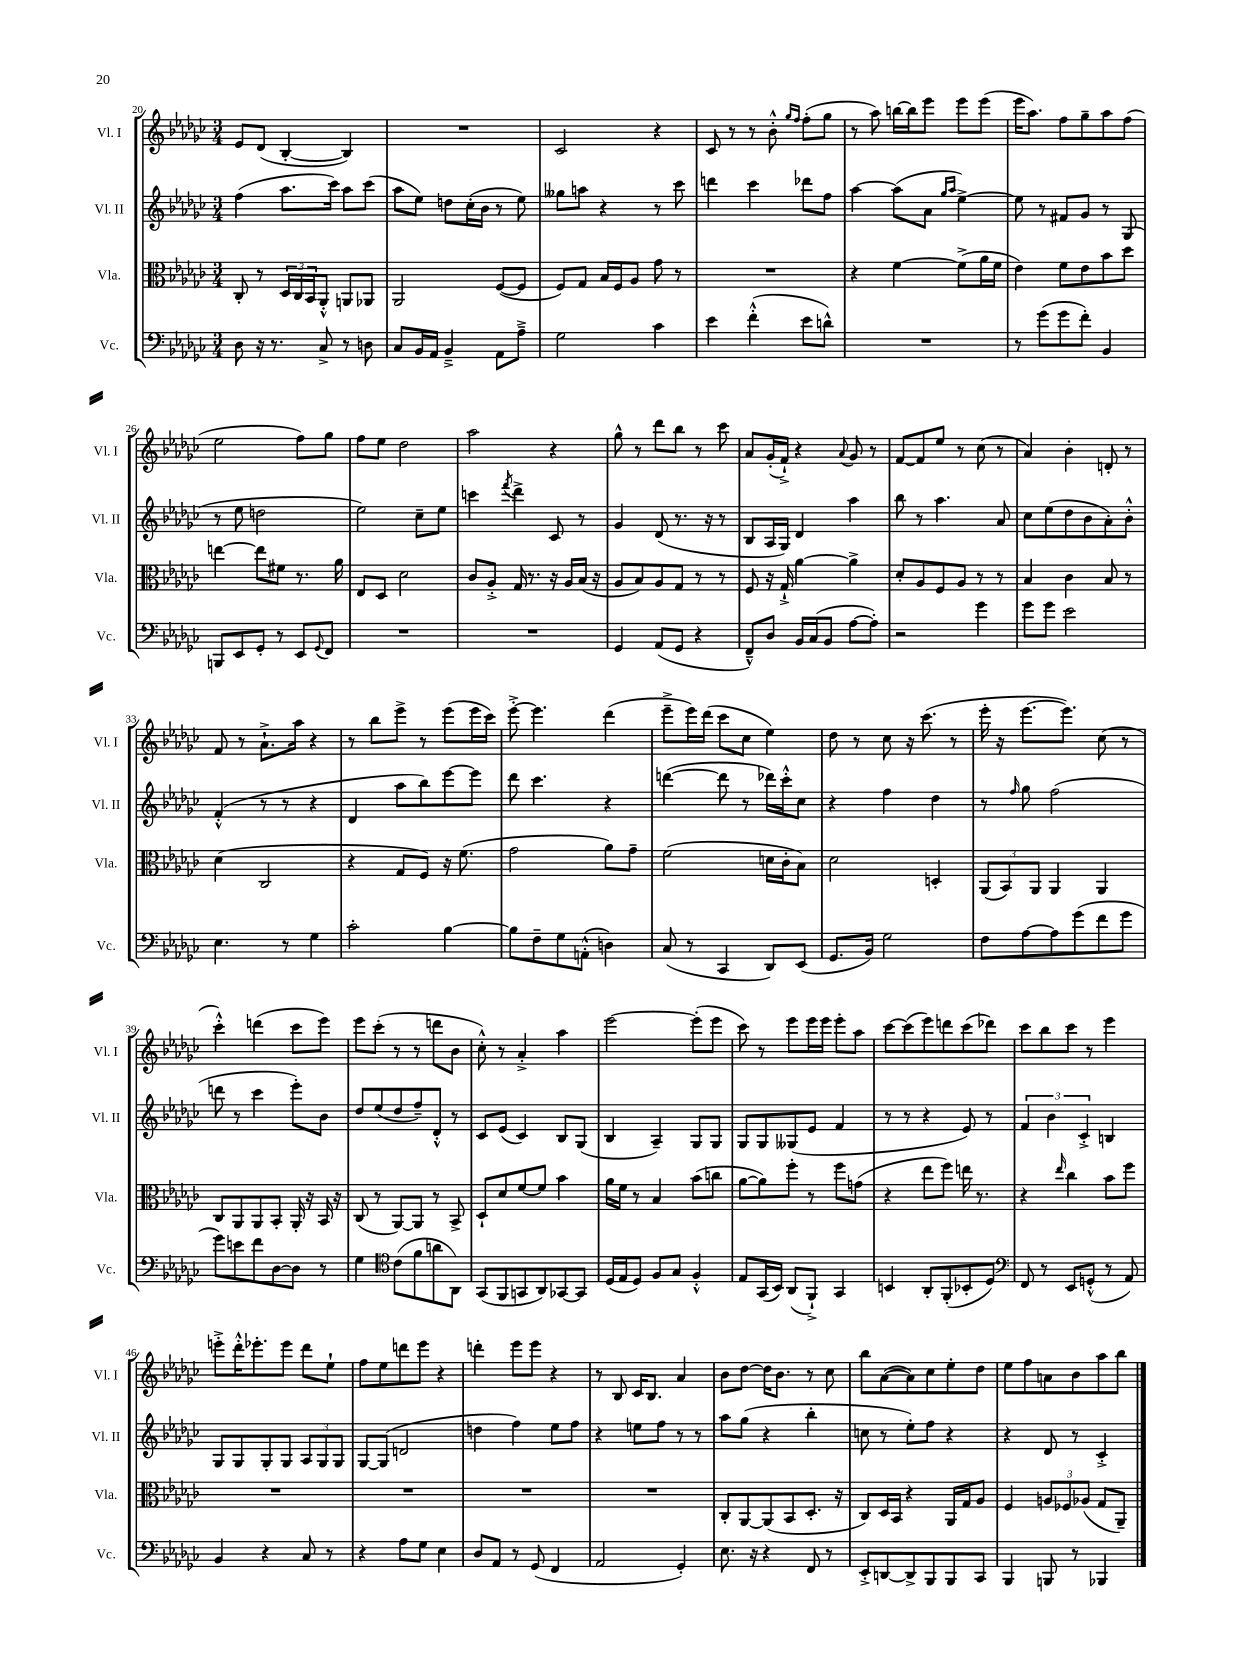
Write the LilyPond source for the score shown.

<<
\new StaffGroup <<
\new Staff = "s0" \with { instrumentName = "Vl. I" shortInstrumentName = "Vl. I" } {
    \clef treble \key ges \major \numericTimeSignature \time 3/4
    ees'8 des'8( bes4~-. bes4) |
    R2. |
    ces'2 r4 |
    ces'8 r8 r8 bes'8-.-^ \grace { ges''16 f''16 } f''8-.( ges''8 |
    r8 aes''8) b''16~ b''16 ees'''8 ees'''8 ees'''8( |
    ees'''16 aes''8.) f''8 ges''8-- aes''8 f''8( |
    ees''2 f''8) ges''8 |
    f''8 ees''8 des''2 |
    aes''2 r4 |
    ges''8-^ r8 des'''8 bes''8 r8 ces'''8 |
    aes'8 ges'16-.( f'16-!->) r4 \appoggiatura { aes'8 } ges'8 r8 |
    f'8~ f'8 ees''8 r8 ces''8( r8 |
    aes'4) bes'4-. d'8-. r8 |
    f'8 r8 aes'8.-!-> aes''16 r4 |
    r8 bes''8 ees'''8-> r8 ees'''8( ees'''16 ces'''16) |
    ees'''8~-.-> ees'''4. des'''4( |
    ees'''8---> ees'''16) des'''16( ces'''8 ces''8 ees''4) |
    des''8 r8 ces''8 r16 ces'''8.( r8 |
    ees'''16-. r16 ees'''8.~ ees'''8.) ces''8( r8 |
    ces'''4-.-^) d'''4( ces'''8 ees'''8) |
    ees'''8 ces'''8-.( r8 r8 d'''8 bes'8 |
    ces''8-.-^) r8 aes'4-.-> aes''4 |
    ees'''2~ ees'''8-.( ees'''8 |
    ces'''8) r8 ees'''8 ees'''16 ees'''16 ees'''8-. aes''8 |
    ces'''8~ ces'''8( ees'''8) d'''8 ces'''8( des'''8) |
    ces'''8 bes''8 ces'''8 r8 ees'''4 |
    e'''8-.-> des'''16-.-^ ees'''8.-. ees'''8 des'''8 ees''8-! |
    f''8 ees''8 d'''8 ees'''8 r4 |
    d'''4-. ees'''8 ees'''8 r4 |
    r8 bes8 ces'16 bes8. aes'4 |
    bes'8 des''8~ des''16 bes'8. r8 ces''8 |
    bes''8 aes'8~( aes'8) ces''8 ees''8-. des''8 |
    ees''8 f''8 a'8 bes'8 aes''8 bes''8 \bar "|." |
}
\new Staff = "s1" \with { instrumentName = "Vl. II" shortInstrumentName = "Vl. II" } {
    \clef treble \key ges \major \numericTimeSignature \time 3/4
    f''4( aes''8. ces'''16) aes''8 ces'''8( |
    aes''8 ees''8) d''8 ces''16-.( bes'16 r8 ees''8) |
    geses''8 a''8 r4 r8 ces'''8 |
    d'''4 ces'''4 des'''8 f''8 |
    aes''4~ aes''8( aes'8 \grace { ges''16 aes''16 } ees''4~->) |
    ees''8 r8 fis'8 ges'8 r8 ges8( |
    r8 ees''8 d''2 |
    ees''2) ces''8-- ees''8 |
    c'''4 \acciaccatura { f'''8 } des'''4-> ces'8 r8 |
    ges'4 des'8( r8. r16 r8 |
    bes8 aes16 ges16) des'4 aes''4 |
    bes''8 r8 aes''4. aes'8 |
    ces''8 ees''8( des''8 bes'8 aes'8-.) bes'8-.-^ |
    f'4-.-^( r8 r8 r4 |
    des'4 aes''8 bes''8) ees'''8~ ees'''8 |
    des'''8 ces'''4. r4 |
    d'''4~( d'''8 r8 des'''16) ces'''16-.-^ ces''8 |
    r4 f''4 des''4 |
    r8 \grace { f''16 } ges''8 f''2( |
    d'''8 r8 ces'''4 ees'''8-.) bes'8 |
    des''8 ees''8( des''8 f''8--) des'8-.-^ r8 |
    ces'8 ees'8( ces'4) bes8 ges8( |
    bes4 aes4--) ges8 ges8 |
    ges8 ges8 geses8( ees'8 f'4 |
    r8 r8 r4 ees'8) r8 |
    \tuplet 3/2 { f'4 bes'4 ces'4-.-> } b4 |
    ges8 ges8 ges8-. ges8 \tuplet 3/2 { aes8 ges8 ges8 } |
    ges8~ ges8( d'2 |
    d''4 f''4) ees''8 f''8 |
    r4 e''8 f''8 r8 r8 |
    aes''8 ges''8( r4 bes''4-. |
    c''8 r8 ees''8-.) f''8 r4 |
    r4 des'8 r8 ces'4-.-> \bar "|." |
}
\new Staff = "s2" \with { instrumentName = "Vla." shortInstrumentName = "Vla." } {
    \clef alto \key ges \major \numericTimeSignature \time 3/4
    ces8-. r8 \tuplet 3/2 { des16 ces16 bes,16 } aes,8-.-^ a,8 aes,8 |
    aes,2 f8~( f8 |
    f8) ges8 bes16 f16 aes8 ges'8 r8 |
    R2. |
    r4 f'4~ f'8->( aes'16 f'16 |
    ees'4) f'8 ees'8 bes'8 des''8 |
    e''4~ e''8 fis'8 r8. aes'16 |
    ees8 des8 des'2 |
    ces'8 aes8-.-> ges16 r8. r16 aes16 bes16( r16 |
    aes8 bes8) aes8 ges8 r8 r8 |
    f8 r16 ges16-!-> aes'4~ aes'4-> |
    des'8-. aes8 f8 aes8 r8 r8 |
    bes4 ces'4 bes8 r8 |
    des'4( ces2 |
    r4 ges8 f8) r16 f'8.( |
    ges'2 aes'8) ges'8-- |
    f'2( d'16 ces'16-. bes8) |
    des'2 d4-. |
    \tuplet 3/2 { aes,8( bes,8) aes,8 } aes,4 aes,4 |
    ces8 aes,8 aes,8 bes,8-. aes,16-. r16 bes,16 r16 |
    ces8( r8 aes,8~) aes,8 r8 bes,8-> |
    des8-! des'8 f'8~ f'8 bes'4 |
    aes'16 f'16 r8 bes4 bes'8( c''8 |
    aes'8~ aes'8) f''8-. r8 f''8 g'8( |
    r4 ees''8 f''8) e''16 r8. |
    r4 \grace { ees''16 } ces''4 bes'8 f''8 |
    R2. |
    R2. |
    R2. |
    R2. |
    ces8-. aes,8~ aes,8( bes,8 des8.-. r16 |
    ces8) des16 bes,16 r4 aes,16 ges16 aes8 |
    f4 \tuplet 3/2 { a8 fes8 aes8( } ges8 aes,8--) \bar "|." |
}
\new Staff = "s3" \with { instrumentName = "Vc." shortInstrumentName = "Vc." } {
    \clef bass \key ges \major \numericTimeSignature \time 3/4
    des8 r16 r8. ces8-> r8 d8 |
    ces8 bes,16 aes,16 bes,4---> aes,8 aes8---> |
    ges2 ces'4 |
    ees'4 f'4-.-^( ees'8 d'8-^) |
    R2. |
    r8 ges'8( ges'8 f'8-.) bes,4 |
    b,,8 ees,8 ges,8-. r8 ees,8 \appoggiatura { ges,8 } f,8 |
    R2. |
    R2. |
    ges,4 aes,8( ges,8 r4 |
    f,8---^) des8 bes,16 ces16( bes,8 aes8~ aes8-.) |
    r2 ges'4 |
    ges'8 ges'8 ees'2 |
    ees4. r8 ges4 |
    ces'2-. bes4~ |
    bes8 f8-- ges8 a,8-.-^( d4) |
    ces8( r8 ces,4 des,8) ees,8( |
    ges,8. bes,16) ges2 |
    f8 aes8~ aes8 ges'8( f'8 ges'8 |
    ges'8) e'8 f'8 des8~ des8 r8 |
    ges4 \clef tenor ces'8( f'8 a'8 aes,8) |
    ges,8( f,8 g,8 aes,8) ges,8~ ges,8 |
    des16( ees16 des8) f8 ges8 f4-.-^ |
    ees8 ges,16( bes,16) aes,8( f,8-!->) ges,4 |
    b,4 aes,8-. f,8-.( bes,8-. des8) |
    \clef bass f,8 r8 ees,8 g,8-.-^( r8 aes,8) |
    bes,4 r4 ces8 r8 |
    r4 aes8 ges8 ees4 |
    des8 aes,8 r8 ges,8( f,4 |
    aes,2 ges,4-.) |
    ees8. r16 r4 f,8 r8 |
    ees,8-.-> d,8~ d,8-> bes,,8 bes,,8 ces,8 |
    bes,,4 b,,8 r8 bes,,4 \bar "|." |
}
>>
>>
\layout { \context { \Score currentBarNumber = #20 } }
